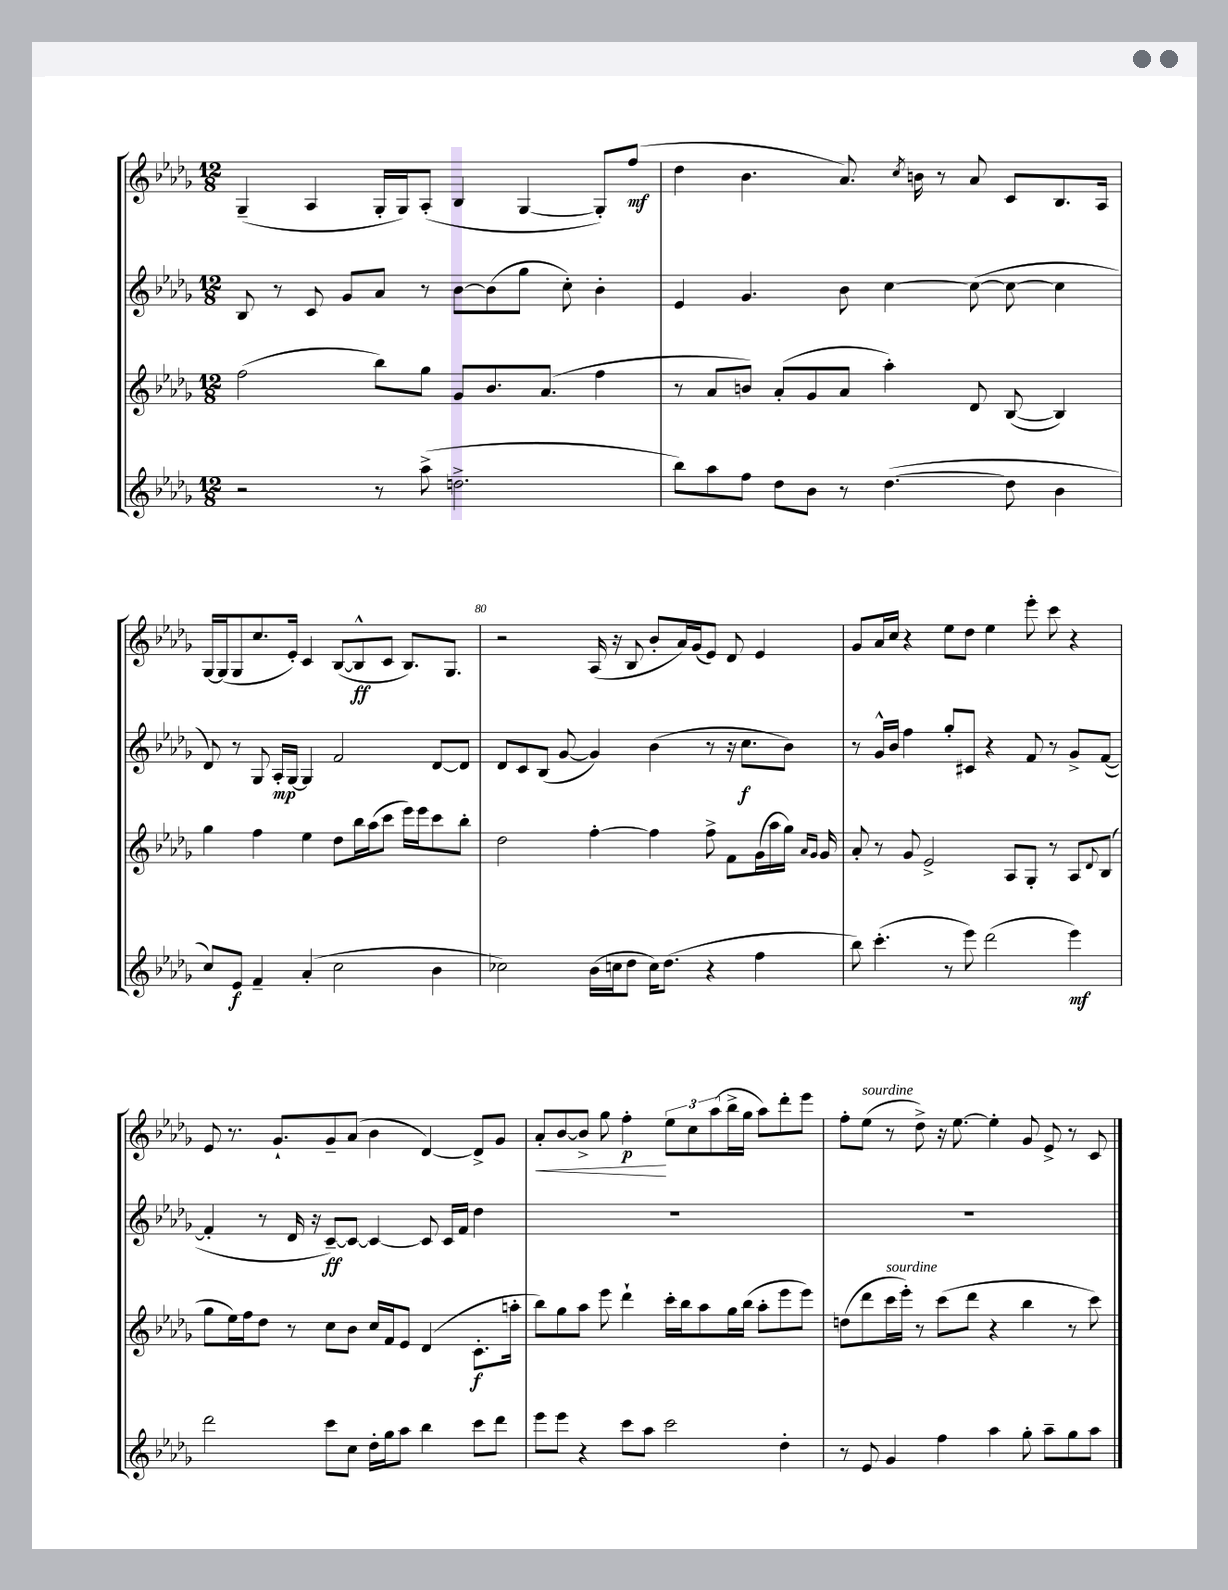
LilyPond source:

<<
\new StaffGroup <<
\new Staff = "s0" {
    \clef treble \key des \major \numericTimeSignature \time 12/8
    ges4--( aes4 ges16-. ges16) aes8-.( bes4 ges4~ ges8-.) f''8\mf( |
    des''4 bes'4. aes'8.) \acciaccatura { c''8 } b'16 r8 aes'8 c'8 bes8. aes16 |
    ges16~ ges16( ges8 c''8. ees'16-.) c'4 bes8~( bes8-^\ff c'8 bes8.) ges8. |
    r2 aes16( r16 bes8 bes'8-. aes'16) ges'16( ees'8) des'8 ees'4 |
    ges'8 aes'16 c''16 r4 ees''8 des''8 ees''4 ees'''8-. c'''8 r4 |
    ees'8 r8. ges'8.-! ges'8-- aes'8( bes'4 des'4~) des'8-> ges'8 |
    aes'8-.\< bes'8~ bes'8-> ges''8 f''4-.\p\! \tuplet 3/2 { ees''8 c''8 aes''8( } bes''16-> ges''16 aes''8) des'''8-. ees'''8 |
    f''8-. ees''8^\markup { \italic "sourdine" }( r8 des''8->) r16 ees''8.~ ees''4-. ges'8 ees'8-> r8 c'8 \bar "|." |
}
\new Staff = "s1" {
    \clef treble \key des \major \numericTimeSignature \time 12/8
    bes8 r8 c'8 ges'8 aes'8 r8 bes'8~ bes'8( ges''8 c''8-.) bes'4-. |
    ees'4 ges'4. bes'8 c''4~ c''8~( c''8~ c''4 |
    des'8) r8 ges8 aes16-.\mp ges16~ ges4 f'2 des'8~ des'8 |
    des'8 c'8 bes8( ges'8~ ges'4) bes'4( r8 r16 c''8.\f bes'8) |
    r8 ges'16-^ bes'16 f''4 ges''8-. cis'8 r4 f'8 r8 ges'8-> f'8~( |
    f'4-. r8 des'16 r16 c'8~--\ff) c'8~ c'4~ c'8 c'16 f'16 des''4 |
    R1. |
    R1. \bar "|." |
}
\new Staff = "s2" {
    \clef treble \key des \major \numericTimeSignature \time 12/8
    f''2( bes''8) ges''8 ges'8 bes'8. aes'8.( f''4 |
    r8 aes'8 b'8) aes'8-.( ges'8 aes'8 aes''4-.) des'8 bes8~( bes4) |
    ges''4 f''4 ees''4 des''8 bes''16 aes''16( c'''8 ees'''16) ees'''16 c'''8 bes''8-. |
    des''2 f''4~-. f''4 f''8-> f'8 ges'16( aes''16 ges''16) \grace { aes'16 ges'16 } ges'16 |
    aes'8-. r8 ges'8 ees'2-> aes8 ges8-. r8 aes8 \appoggiatura { des'8 } bes8( |
    ges''8 ees''16) f''16 des''8 r8 c''8 bes'8 c''16 f'16 ees'8 des'4( c'8.-.\f a''16-. |
    bes''8) ges''8 aes''8 ees'''8 des'''4-! c'''16-. bes''16 aes''8 ges''16 bes''16( aes''8-. ees'''8 ees'''8) |
    d''8( des'''8 c'''16^\markup { \italic "sourdine" } ees'''16-.) r8 c'''8( des'''8 r4 bes''4 r8 c'''8) \bar "|." |
}
\new Staff = "s3" {
    \clef treble \key des \major \numericTimeSignature \time 12/8
    r2 r8 aes''8->( d''2.-> |
    bes''8) aes''8 f''8 des''8 bes'8 r8 des''4.~( des''8 bes'4 |
    c''8) ees'8\f f'4-- aes'4-.( c''2 bes'4 |
    ces''2) bes'16( c''16 des''8 c''16) des''8.( r4 f''4 |
    bes''8) c'''4.-.( r8 ees'''8) des'''2( ees'''4\mf) |
    des'''2 c'''8 c''8 des''16-. ges''16 aes''8 bes''4 c'''8 des'''8 |
    ees'''8 ees'''8 r4 c'''8 aes''8 c'''2 des''4-. |
    r8 ees'8 ges'4 f''4 aes''4 ges''8-. aes''8-- ges''8 aes''8 \bar "|." |
}
>>
>>
\layout { \context { \Score currentBarNumber = #77 \override BarNumber.break-visibility = ##(#f #t #t) barNumberVisibility = #(every-nth-bar-number-visible 5) } }
